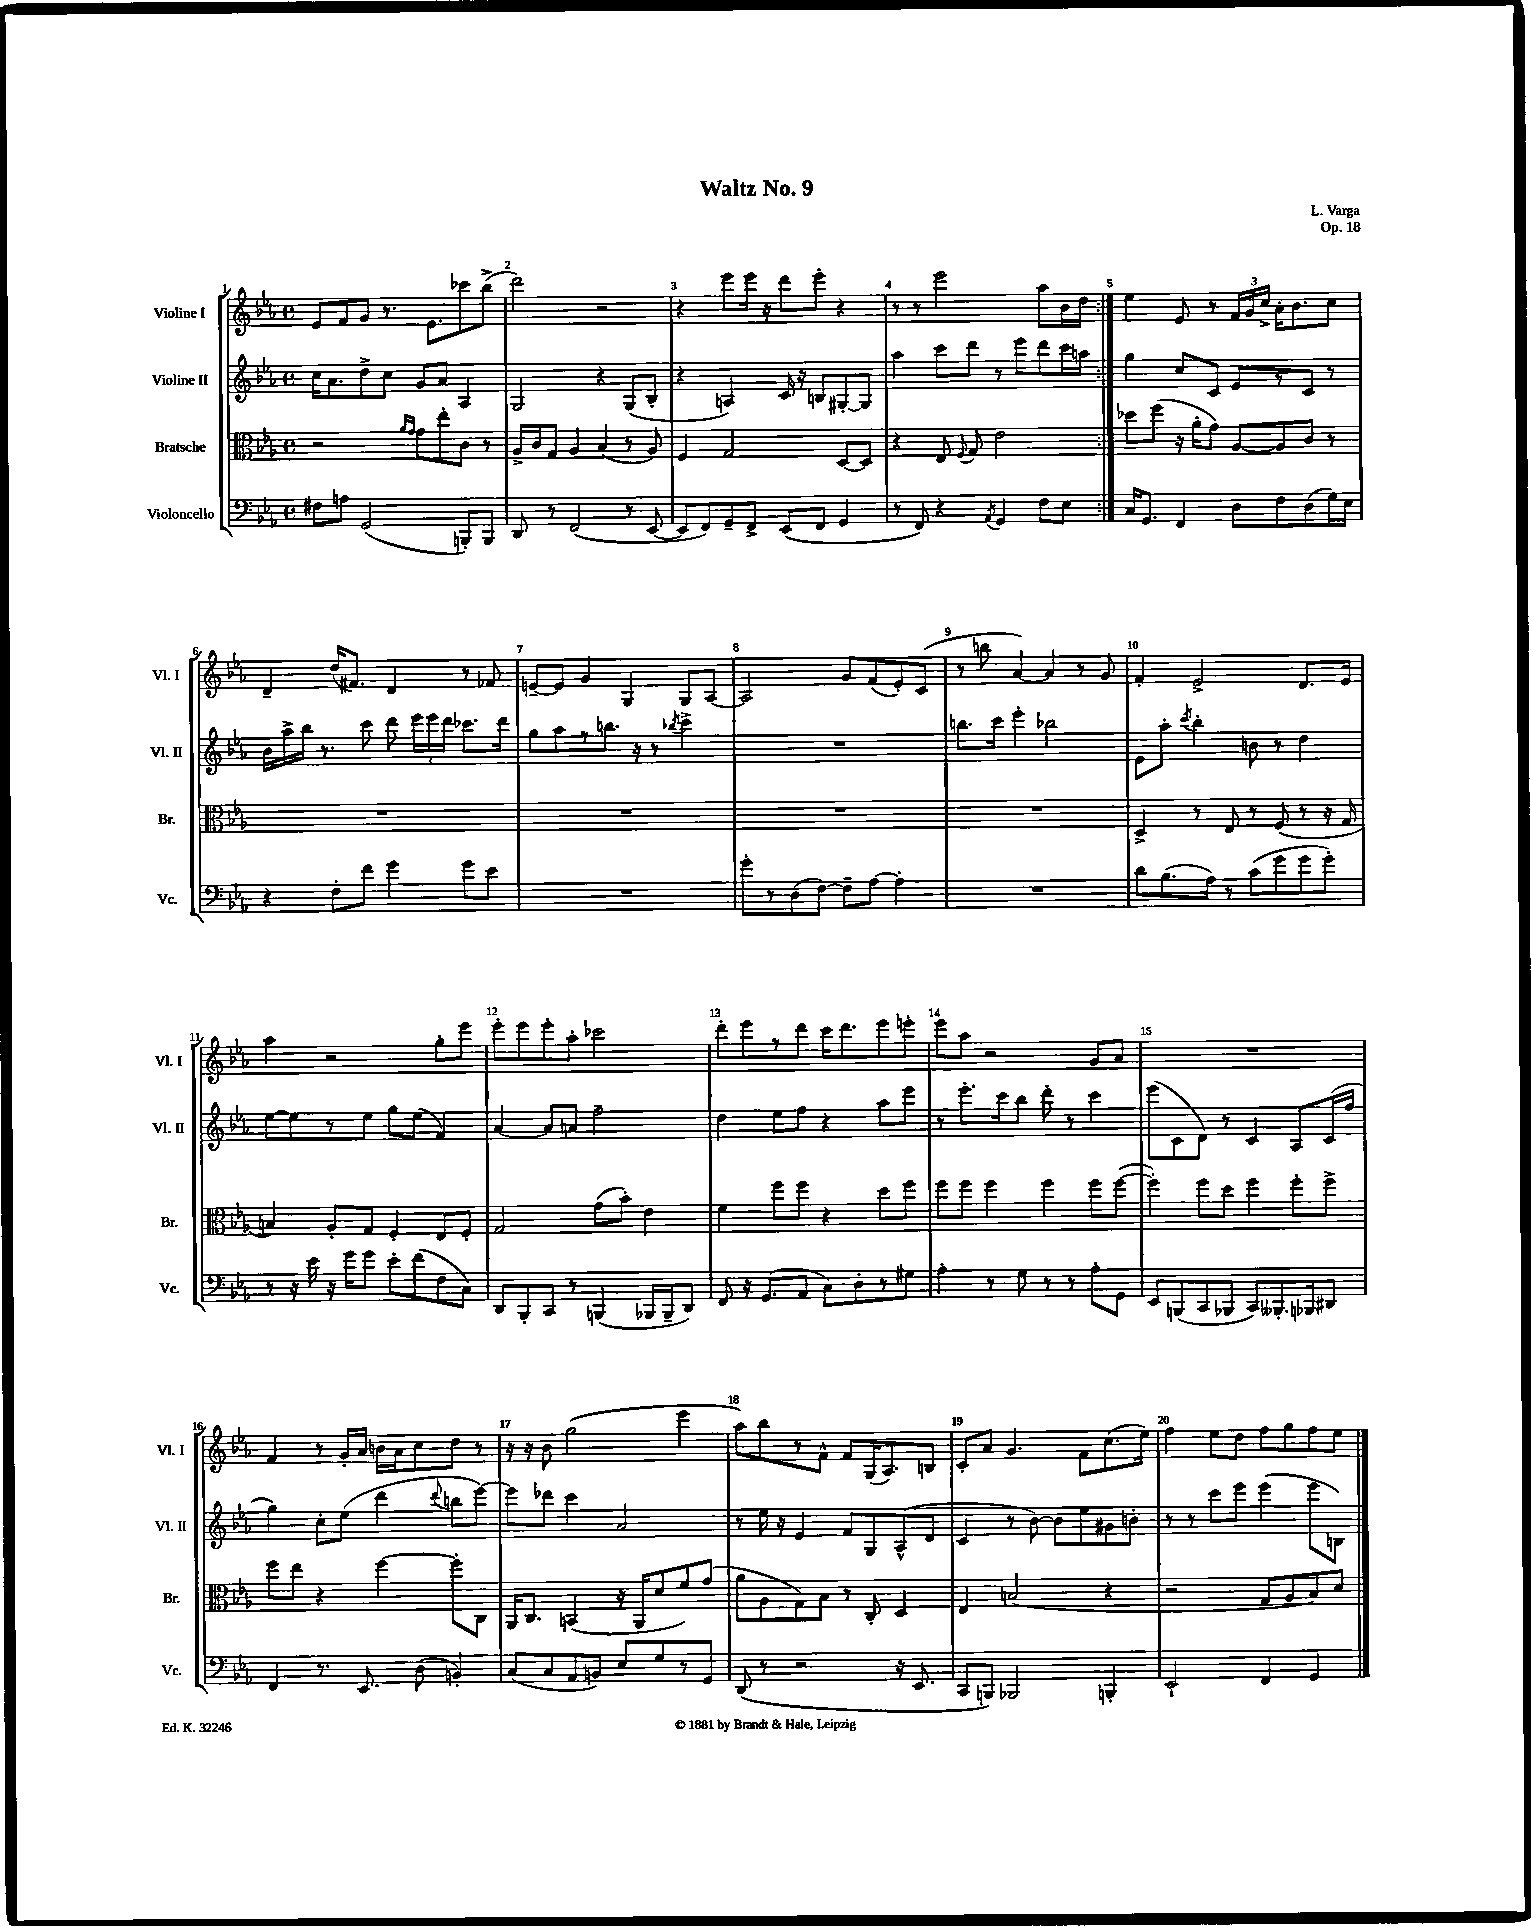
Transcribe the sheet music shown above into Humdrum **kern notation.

**kern	**kern	**kern	**kern
*part4	*part3	*part2	*part1
*staff4	*staff3	*staff2	*staff1
*I"Violoncello	*I"Bratsche	*I"Violine II	*I"Violine I
*I'Vc.	*I'Br.	*I'Vl. II	*I'Vl. I
*clefF4	*clefC3	*clefG2	*clefG2
*k[b-e-a-]	*k[b-e-a-]	*k[b-e-a-]	*k[b-e-a-]
*M4/4	*M4/4	*M4/4	*M4/4
*met(c)	*met(c)	*met(c)	*met(c)
=1	=1	=1	=1
8F#X\L	2r	16cc\KL	8e-/L
.	.	8.a-\	.
8An\J	.	.	8f/
(2GG/	.	8dd^\	8g/J
.	.	8cc\J	8.r
.	16qqa-/LL	.	.
.	16qqg/JJ	.	.
.	8g\L	8g/L	.
.	.	.	8.e-\L
.	8ee-'\	8a-/J	.
8BBBn'/L)	8c\J	4A-/	8ccc-X\
8BBB/J	8r	.	(8bb-^\J
=2	=2	=2	=2
8DD/	16A-^/LL	2G/	2ddd\)
.	16c/J	.	.
8r	8G/J	.	.
(2FF/	4A-/	.	.
.	(4B-/	4r	2r
8r	8r	(8G/L	.
[8EE-/	8A-/)	8B-'/J	.
=3	=3	=3	=3
8EE-/L]	4F/	4r	4r
8FF/)	.	.	.
8GG~/	2G/	4An/)	8eee-\L
8FF^/J	.	.	16eee-\Jk
.	.	.	16r
(8EE-/L	.	16c/	8ddd\L
.	.	16r	.
8FF/J	.	8Bn/L	8eee-'\J
4GG/	[8D/L	[8G#X'/	4r
.	8D/J]	8G#/J]	.
=4	=4	=4	=4
8r	4r	4aa-\	8r
8FF/)	.	.	8r
4r	8E-/	8ccc\L	2eee-\
.	8qqF/	.	.
.	8G/	8ddd\J	.
8qAA-/	.	.	.
4GG/	2e-\	8r	.
.	.	8eee-\L	.
8F\L	.	8ddd\	8aa-\L
8E-\J	.	16ccc\L	16b-\L
.	.	16aan\JJ	16dd\JJ
=5:|!	=5:|!	=5:|!	=5:|!
16C/KL	8dd-X\L	4gg\	4ee-\
8.GG/J	.	.	.
.	(8ff\J	.	.
4FF/	16r	8cc/L	8e-/
.	16a-'\KL	.	.
.	8g\J)	8c/J	8r
8D\L	[8A-/L	8e-/L	24f/LL
.	.	.	24g/
.	.	.	24cc^/JJ
8F\	8A-/]	8r	16a-'\KL
.	.	.	8.b-\
(8D\	8c/J	8c/J	.
16G\L)	8r	8r	8cc\J
16E-\JJ	.	.	.
!!LO:LB:g=z
=6	=6	=6	=6
4r	1r	16b-\LL	4d~/
.	.	16aa-^\	.
.	.	16bb-\JJ	.
.	.	8.r	.
8F'\L	.	.	(16dd/KL
.	.	.	8.f#X/J)
8f\J	.	8ccc\	.
4g\	.	8ddd\	4d/
.	.	24eee-\LL	.
.	.	24eee-\	.
.	.	24ddd\JJ	.
8g\L	.	8.ccc-X\L	8r
8e-\J	.	.	8f-X/
.	.	16ddd\Jk	.
=7	=7	=7	=7
1r	1r	8gg\L	[8en~/L
.	.	8aa-\	8e/J]
.	.	8r	4g/
.	.	8.bbn\J	.
.	.	.	4G/
.	.	16r	.
.	.	8r	.
.	.	8qbb-X/	.
.	.	4ccc^\	8G/L
.	.	.	[8A-/J
=8	=8	=8	=8
8g'\L	1r	1r	2A-/]
8r	.	.	.
(8D\	.	.	.
[8F\J)	.	.	.
8F~\L]	.	.	8g/L
[8A-\J	.	.	(8f/
4A-'\]	.	.	8e-'/)
.	.	.	(8c/J
=9	=9	=9	=9
1r	1r	8.bbn\L	8r
.	.	.	8bbn\
.	.	16ccc\Jk	.
.	.	4eee-'\	[4a-/)
.	.	2bb-X\	4a-/]
.	.	.	8r
.	.	.	8g/
=10	=10	=10	=10
8d\L	4D^/	8e-\L	4f'/
(8.B-\	.	8aa-'\J	.
.	.	8qccc/	.
.	8r	4bb-'\	2e-^/
16A-\Jk)	.	.	.
8r	8E-/	.	.
(8c\L	8r	8bn\	.
8g\	(8F/	8r	.
8g\	8r	4dd\	8.d/L
8g'\J)	16r	.	.
.	16G/	.	16e-/Jk
!!LO:LB:g=z
=11	=11	=11	=11
8r	4Bn/)	[8ee-\L	4aa-\
16r	.	8ee-\]	.
16e-\	.	.	.
16r	8A-'/L	8r	2r
16g\KL	.	.	.
8g\J	8G/J	8ee-\J	.
8e-'\L	4F'/	8gg\L	.
(8f\	.	(8ee-\J	.
8F\	8E-/L	4f/)	8gg'\L
8C\J)	8F'/J	.	8eee-\J
=12	=12	=12	=12
8DD/L	2G/	[4a-/	8eee-'\L
8BBB-'/	.	.	8eee-\
8CC/J	.	8a-/L]	8eee-'\
8r	.	8an/J	8aa-'\J
(4BBBn/	(8g\L	2ff~\	2ccc-X\
.	8b-'\J)	.	.
16BBB-X/LL	4e-\	.	.
16BBB-~/J	.	.	.
8DD/J)	.	.	.
=13	=13	=13	=13
8FF/	4f\	4dd\	8ddd'\L
16r	.	.	8eee-\
(8.GG/L	.	.	.
.	8ff\L	8ee-\L	8r
8AA-/J	8ff\J	8ff\J	8ddd\J
8C\L)	4r	4r	16ccc\KL
.	.	.	8.ddd\
8D'\	.	.	.
8r	8dd\L	8aa-\L	8eee-\
8G#X\J	8ff\J	8eee-\J	8eeen'\J
=14	=14	=14	=14
4A-'\	8ff\L	8r	8eee-\L
.	8ff\J	8.eee-'\L	8aa-\J
8r	4ff\	.	2r
.	.	16ccc\k	.
8G\	.	8bb-\J	.
8r	4ff\	8ddd'\	.
8r	.	8r	.
8A-'\L	8ff\L	4ccc\	8g/L
8GG\J	([8ff\J	.	8a-/J
=15	=15	=15	=15
8EE-/L	4ff'\])	(8eee-\L	1r
(8BBBn/	.	8c\	.
8CC/	8ff\L	8d\J)	.
8BBB-X/J	8dd\J	8r	.
8CC/L)	4ff\	4c/	.
8.BBB--X'/	.	.	.
.	8ff'\L	8A-/L	.
16BBB-X/k	.	.	.
8DD#X/J	8ff^\J	(16c/L	.
.	.	16ff/JJ	.
!!LO:LB:g=z
=16	=16	=16	=16
4FF/	8ff\L	4gg\)	4f/
.	8ee-\J	.	.
8.r	4r	8cc'\L	8r
.	.	(8ee-\J	16g'/LL
8.EE-/	.	.	16a-/JJ
.	[4ff\	4ddd\	16bn\LL
.	.	.	16a-\J
(8D\	.	.	8cc\
.	.	8qqddd/	.
4BBn'/)	8ff'\L]	8bbn\L	8dd\J
.	8C\J	[8eee-\J)	8r
=17	=17	=17	=17
(8C/L	16AA-/KL	8eee-\L]	16r
.	8.C/J	.	16r
8C/	.	8ddd-X\J	8b-\
8AA-/	(4BBn/	4ccc\	(2gg\
8BBn/J)	.	.	.
8E-/L	16r	2a-/	.
.	16AA-/KL	.	.
8G/	8d/	.	.
8r	8f/)	.	4eee-\
8GG/J	(8g/J	.	.
=18	=18	=18	=18
(8DD/	8a-\L	8r	8aa-\L)
8r	8A-\	16ee-\	8bb-\
.	.	16r	.
2r	8G\)	4e-/	8r
.	8B-\J	.	8f^^\J
.	8r	8f/L	8f/L
.	8C'/	8G/	(16G/K
.	.	.	8.A-/)
16r	4D/	(8A-^^/	.
8.EE-/	.	.	.
.	.	8d/J	8Bn/J
=19	=19	=19	=19
8CC/L	4E-/	4c/	8c'/L
8BBBn/J)	.	.	8a-/J
2BBB-X/	(2Bn/	8r	4.g/
.	.	[8b-\)	.
.	.	8b-\L]	.
.	.	8ee-\	8f\L
4BBBn'/	4r	8g#X\	(8.cc\
.	.	8bn'\J	.
.	.	.	16ee-\Jk)
=20	=20	=20	=20
2EE-`/	2r	8r	4ff\
.	.	8r	.
.	.	8ccc\L	8ee-\L
.	.	8eee-\J	8dd\J
4FF/	8G/L	(4eee-\	8ff\L
.	8A-/	.	8gg\
4GG/	8B-/)	8eee-\L	8ff\
.	8d/J	8Bn\J)	8ee-\J
==	==	==	==
*-	*-	*-	*-
